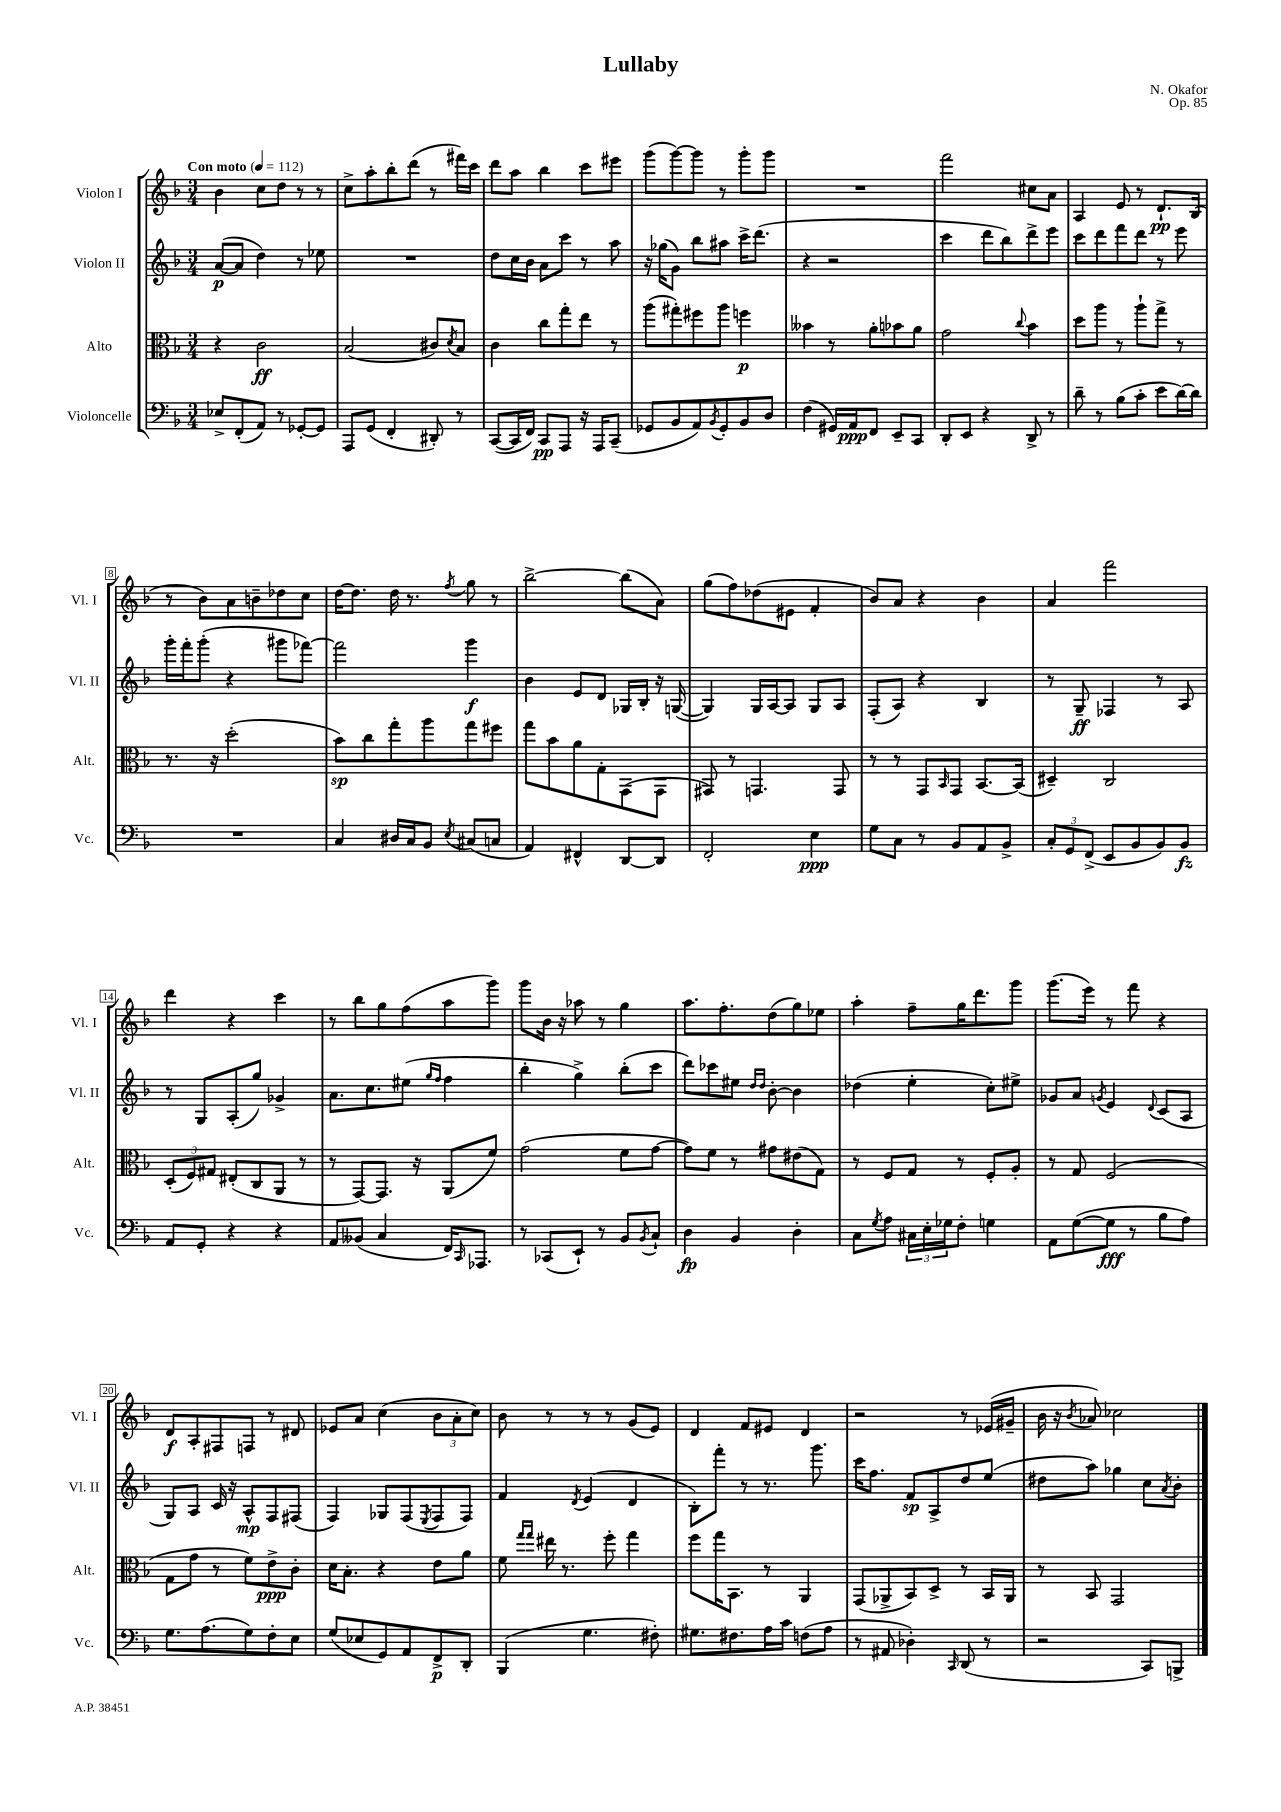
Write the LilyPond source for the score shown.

\header { title = "Lullaby" composer = "N. Okafor" opus = "Op. 85" }
<<
\new StaffGroup <<
\new Staff = "s0" \with { instrumentName = "Violon I" shortInstrumentName = "Vl. I" } {
    \clef treble \key f \major \numericTimeSignature \time 3/4 \tempo "Con moto" 4 = 112
    bes'4 c''8 d''8 r8 r8 |
    c''8-> a''8-. bes''8-. d'''8( r8 fis'''16) c'''16 |
    d'''8 a''8 bes''4 c'''8 eis'''8 |
    g'''8( g'''8~) g'''8 r8 g'''8-. g'''8 |
    R2. |
    f'''2 cis''8 a'8 |
    a4 e'8 r8 d'8.-!\pp bes16( |
    r8 bes'8) a'8 b'8-- des''8 c''8 |
    d''16~ d''8. d''16 r8. \acciaccatura { f''8 } g''8 r8 |
    bes''2~-> bes''8( a'8) |
    g''8( f''8) des''8( eis'8 f'4-. |
    bes'8) a'8 r4 bes'4 |
    a'4 f'''2 |
    d'''4 r4 c'''4 |
    r8 bes''8 g''8 f''8( a''8 g'''8) |
    g'''8 bes'16 r16 aes''8 r8 g''4 |
    a''8. f''8.-. d''8( g''8) ees''8 |
    a''4-. f''8-- g''16 d'''8. g'''8 |
    g'''8.( e'''16) r8 f'''8 r4 |
    d'8\f a8-. fis8 f8 r8 dis'8 |
    ees'8 a'8 c''4( \tuplet 3/2 { bes'8 a'8-. c''8) } |
    bes'8 r8 r8 r8 g'8( e'8) |
    d'4 f'8 eis'8 d'4 |
    r2 r8 ees'16( gis'16-- |
    bes'16 r16 \acciaccatura { bes'8 } aes'8) ces''2 \bar "|." |
}
\new Staff = "s1" \with { instrumentName = "Violon II" shortInstrumentName = "Vl. II" } {
    \clef treble \key f \major \numericTimeSignature \time 3/4
    a'8~\p( a'8 d''4) r8 ees''8 |
    R2. |
    d''8 c''16 bes'16 a'8 c'''8 r8 a''8 |
    r16 ges''16( g'8) bes''8 ais''8 c'''16-> d'''8.( |
    r4 r2 |
    c'''4 d'''8 bes''8) d'''8-> e'''8 |
    c'''8 d'''8 f'''8 d'''8 r8 e'''8 |
    g'''16-. f'''16-. g'''8-.( r4 gis'''8 fes'''8~) |
    fes'''2 g'''4\f |
    bes'4 e'8 d'8 ges16 bes16-. r16 g16~( |
    g4) g16 a16~ a8 g8 a8 |
    f8-.( a8) r4 bes4 |
    r8 g8--\ff fes4 r8 a8 |
    r8 g8 a8-.( g''8) ges'4-> |
    a'8. c''8. eis''8( \grace { g''16 f''16 } f''4 |
    bes''4-. g''4->) bes''8-.( c'''8 |
    d'''8) ces'''8 eis''8 \grace { d''16 d''16 } bes'8~-. bes'4 |
    des''4( e''4-. c''8-.) eis''8-> |
    ges'8 a'8 \acciaccatura { g'8 } e'4 \appoggiatura { d'8 } c'8( a8 |
    g8) a8 c'16 r16 a8-^\mp f8 fis8( |
    f4) ges8 f8( \acciaccatura { e8 } f8 f8) |
    f'4 \acciaccatura { d'8 } e'4( d'4 |
    bes8-.) f'''8-. r8 r8. g'''8. |
    c'''16 f''8. f'8\sp a8-> d''8 e''8( |
    dis''8 a''8) ges''4 c''8 \acciaccatura { a'8 } bes'8-. \bar "|." |
}
\new Staff = "s2" \with { instrumentName = "Alto" shortInstrumentName = "Alt." } {
    \clef alto \key f \major \numericTimeSignature \time 3/4
    r4 c'2\ff |
    bes2( cis'8) \acciaccatura { d'8 } bes8 |
    c'4 c''8 g''8-. e''8 r8 |
    a''8( gis''8-.) fis''8 a''8 f''4\p |
    beses'4 r8 a'8-. bes'8 a'8 |
    g'2 \appoggiatura { c''8 } bes'4 |
    d''8 a''8 r8 a''8-! g''8-> r8 |
    r8. r16 d''2-.( |
    bes'8\sp) c''8 g''8-. a''8 g''8 fis''8 |
    g''8 bes'8 a'8 g8-. g,8( g,8 |
    gis,8) r8 g,4. g,8 |
    r8 r8 g,8 \grace { bes,16 } g,8 bes,8.~ bes,16( |
    dis4--) c2 |
    \tuplet 3/2 { d8-.( f8) gis8 } eis8-.( c8 a,8 r8 |
    r8 g,8~) g,8. r16 a,8( f'8) |
    g'2( f'8 g'8~ |
    g'8) f'8 r8 gis'8 eis'8( g8) |
    r8 f8 g8 r8 f8-. a8-. |
    r8 g8 f2( |
    g8 g'8 r8 f'8) e'8->\ppp c'8-. |
    d'16 bes8.-. r4 e'8 a'8 |
    f'8 \grace { g''16 g''16 } eis''16 r8. f''8-. g''4 |
    f''8 g''16 bes,8. r8 a,4 |
    g,8( aes,8-> bes,8) d8-> r8 bes,16 aes,16 |
    r8 bes,8 g,2 \bar "|." |
}
\new Staff = "s3" \with { instrumentName = "Violoncelle" shortInstrumentName = "Vc." } {
    \clef bass \key f \major \numericTimeSignature \time 3/4
    ees8-> f,8-.( a,8) r8 ges,8~-. ges,8 |
    a,,8 g,8( f,4-. dis,8-.) r8 |
    c,8~( c,16 f,16) c,8\pp a,,8 r16 a,,16 c,8--( |
    ges,8 bes,8 a,8) \acciaccatura { bes,8 } ges,8-. bes,8 d8 |
    f4( gis,16) a,16\ppp f,8 e,8-- c,8 |
    d,8-. e,8 r4 d,8-> r8 |
    d'8-- r8 bes8( c'8-. e'8 d'16~) d'16 |
    R2. |
    c4 dis16 c16 bes,8 \acciaccatura { e8 } cis8( c8 |
    a,4) fis,4-^ d,8~ d,8 |
    f,2-. e4\ppp |
    g8 c8 r8 bes,8 a,8 bes,8-> |
    \tuplet 3/2 { c8-. g,8 f,8->( } e,8 bes,8 bes,8) bes,8\fz |
    a,8 g,8-. r4 r4 |
    a,8 beses,8( c4 f,16) \grace { c,16 } aes,,8. |
    r8 ces,8( e,8-!) r8 bes,8 \acciaccatura { bes,8 } c8-! |
    d4\fp bes,4 d4-. |
    c8 \acciaccatura { g8 } a8 \tuplet 3/2 { cis16 e16-. ges16 } f8-. g4 |
    a,8 g8~( g8\fff r8 bes8 a8) |
    g8. a8.( g8) f8-. e8 |
    g8( ees8 g,8) a,8 f,8->\p d,8-. |
    bes,,4( g4. fis8-.) |
    gis8. fis8. a16 c'16 f8( a8 |
    r8 ais,8 des4-.) \grace { c,16 } d,8( r8 |
    r2 c,8) b,,8-> \bar "|." |
}
>>
>>
\layout { \context { \Score \override BarNumber.stencil = #(make-stencil-boxer 0.1 0.3 ly:text-interface::print) } }
